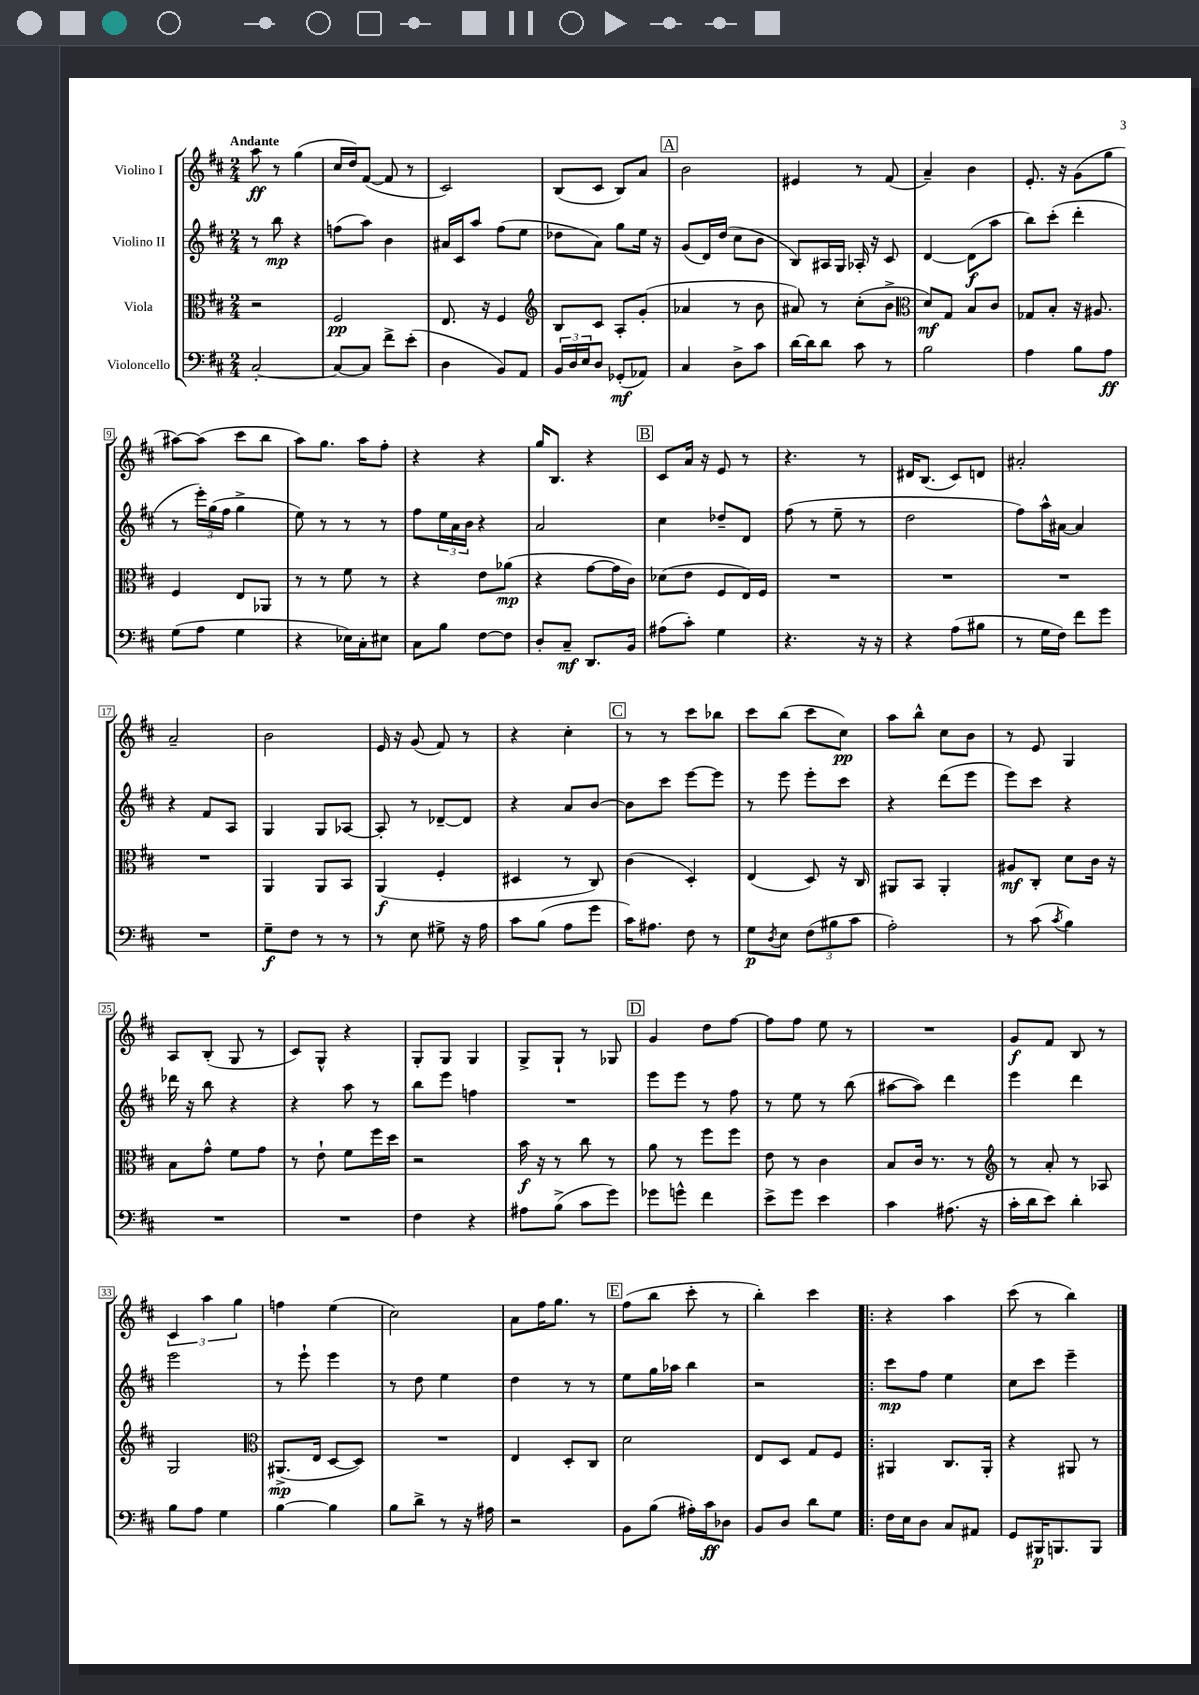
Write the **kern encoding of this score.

**kern	**kern	**kern	**kern
*staff4	*staff3	*staff2	*staff1
*clefF4	*clefC3	*clefG2	*clefG2
*k[f#c#]	*k[f#c#]	*k[f#c#]	*k[f#c#]
*M2/4	*M2/4	*M2/4	*M2/4
[2C#'	2r	8r	8aa
.	.	8bb	8r
.	.	4r	(4gg
=	=	=	=
8C#_	2F#	(8ff	16cc#
.	.	.	16dd)
8C#]	.	8aa)	([8f#
8f#^	.	4b	8f#]
(8e'	.	.	8r
=	=	=	=
4D	8.E	16a#	2c#)
.	.	16c#	.
.	.	8aa	.
.	16r	.	.
8BB)	4F#	(8ff#	.
8AA	.	8ee	.
=	=	=	=
*	*clefG2	*	*
24BB	8B	8dd-	(8B
24D	.	.	.
24E	.	.	.
8D	8c#	8a)	8c#
(8GG-'	8A'	8gg	8B)
8AA-)	(8g'	16ee	8a
.	.	16r	.
=	=	=	=
4C#	4a-	(8g	2b
.	.	16d)	.
.	.	(16dd	.
8D^	8r	8cc#	.
8c#	8b	8b	.
=	=	=	=
[16d	8a#)	8B)	4e#
16d]	.	.	.
8d	8r	16A#	.
.	.	16G	.
8c#	(8cc#'	16A-'	8r
.	.	16r	.
8r	8b^	8c#	(8f#
=	=	=	=
*	*clefC3	*	*
2B	8d)	[4d	4a~)
.	8G	.	.
.	8B	(8d]	4b
.	8c#	8aa	.
=	=	=	=
4A	8G-	8bb)	8.e'
.	8B'	(8ccc#'	.
.	.	.	16r
8B	16r	4ddd'	(8g
.	8.A#	.	.
8A	.	.	8gg
=	=	=	=
(8G	4F#	8r	[8aa#)
8A	.	24eee')	(8aa#]
.	.	(24gg	.
.	.	24ff#	.
4G	8E	4gg^	8ccc#
.	8AA-	.	8bb
=	=	=	=
4r	8r	8ee)	8aa)
.	8r	8r	8.gg
16E-)	8f#	8r	.
16C#'	.	.	16aa
8E#	8r	8r	8ff#'
=	=	=	=
8C#	4r	8ff#	4r
8B	.	24ee	.
.	.	24a	.
.	.	24b	.
[8F#	8e	4r	4r
8F#]	(8a-	.	.
=	=	=	=
8D'	4r	2a	16gg
.	.	.	8.B
8C#~	.	.	.
8.DD	[8g	.	4r
.	16g]	.	.
16BB	16c#)	.	.
=	=	=	=
(8A#	(8d-	4cc#	8c#
8c#')	8e	.	16a
.	.	.	16r
4G	8F#	8dd-~	8e
.	16E)	8d	8r
.	16F#	.	.
=	=	=	=
4.r	2r	(8ff#	4.r
.	.	8r	.
.	.	8ee~	.
16r	.	8r	8r
16r	.	.	.
=	=	=	=
4r	2r	2dd	16d#
.	.	.	(8.B
(8A	.	.	8c#)
8B#	.	.	8d
=	=	=	=
8r	2r	8ff#)	2a#'
16G	.	16aa^^	.
16F#)	.	[16a#	.
8f#	.	4a#]	.
8g	.	.	.
=	=	=	=
2r	2r	4r	2a~
.	.	8f#	.
.	.	8A	.
=	=	=	=
8G~	4AA	4G	2b
8F#	.	.	.
8r	8AA	8G	.
8r	8BB	[8A-	.
=	=	=	=
8r	(4AA	8A-']	16e
.	.	.	16r
8E	.	8r	(8g
8G#^	4F#'	[8d-~	8f#)
16r	.	8d-]	8r
16A	.	.	.
=	=	=	=
8c#	4D#	4r	4r
(8B	.	.	.
8A	8r	8a	4cc#'
8g	8C#)	[8b	.
=	=	=	=
16c#)	(4c#	8b]	8r
8.A#	.	.	.
.	.	8ccc#	8r
8F#	4D')	[8eee	8ccc#
8r	.	8eee]	8bb-
=	=	=	=
8G	(4E	8r	8ccc#
8qD	.	.	.
8E	.	8eee	(8bb
(12F#	8D)	8eee'	8ccc#
12B#	.	.	.
.	16r	8ccc#	8cc#)
12c#	.	.	.
.	16C#	.	.
=	=	=	=
2A')	8AA#	4r	8aa
.	8BB	.	8bb^^
.	4AA#'	(8ddd	8cc#
.	.	8eee	8b
=	=	=	=
8r	8A#	8eee)	8r
(8c#	8C#'	8ccc#	8e
8qc#	.	.	.
4B)	8d	4r	4G
.	16c#	.	.
.	16r	.	.
=	=	=	=
2r	8B	16ddd-	8A
.	.	16r	.
.	8g^^	8bb	(8B'
.	8f#	4r	8G
.	8g	.	8r
=	=	=	=
2r	8r	4r	8c#)
.	8e`	.	8G^^
.	8f#	8aa	4r
.	16ff#	8r	.
.	16dd	.	.
=	=	=	=
4F#	2r	8bb	8G'
.	.	8eee	8G
4r	.	4ff	4G
=	=	=	=
8A#	16b	2r	8G^
.	16r	.	.
(8B^	8r	.	8G`
8c#	8cc#	.	8r
8g)	8r	.	8G-
=	=	=	=
8g-	8a	8eee	4g
8g^^	8r	8eee	.
4f#	8ff#	8r	8dd
.	8ff#	8ff#	[8ff#
=	=	=	=
8e^	8e	8r	8ff#]
8g	8r	8ee	8ff#
4e	4c#	8r	8ee
.	.	(8bb	8r
=	=	=	=
4c#	8B	[8aa#	2r
.	16c#	8aa#])	.
.	8.r	.	.
(8.A#	.	4ddd	.
.	8r	.	.
16r	.	.	.
=	=	=	=
*	*clefG2	*	*
16c#'	8r	4eee	8g
16d	.	.	.
8e)	8a'	.	8f#
4d'	8r	4ddd	8B
.	8A-	.	8r
=	=	=	=
8B	2G	2eee	6c#
8A	.	.	.
.	.	.	6aa
4G	.	.	.
.	.	.	6gg
=	=	=	=
*	*clefC3	*	*
[4B	(8.AA#^	8r	4ff
.	.	8eee`	.
.	16E	.	.
4B]	[8D	4eee	(4ee
.	8D])	.	.
=	=	=	=
8B	2r	8r	2cc#)
8d^	.	8dd	.
8r	.	4ee	.
16r	.	.	.
16A#	.	.	.
=	=	=	=
2r	4E	4dd	8a
.	.	.	16ff#
.	.	.	8.gg
.	8D'	8r	.
.	8C#	8r	8r
=	=	=	=
8BB	2d	8ee	(8ff#
(8B	.	16gg	8bb
.	.	16aa-	.
16A#')	.	4bb	8ccc#'
16c#	.	.	.
8D-	.	.	8r
=	=	=	=
8BB	8E	2r	4bb')
8D	8D	.	.
8d	8G	.	4ccc#
8G	8F#	.	.
=!|:	=!|:	=!|:	=!|:
16F#	4AA#	8ccc#	4r
16E	.	.	.
8D	.	8ff#	.
8C#	8.C#	4ee	4aa
8AA#	.	.	.
.	16AA#'	.	.
=	=	=	=
8GG	4r	8cc#	(8ccc#
16BBB#	.	8ccc#	8r
8.BBB	.	.	.
.	8AA#	4eee~	4bb)
8BBB	8r	.	.
==	==	==	==
*-	*-	*-	*-
